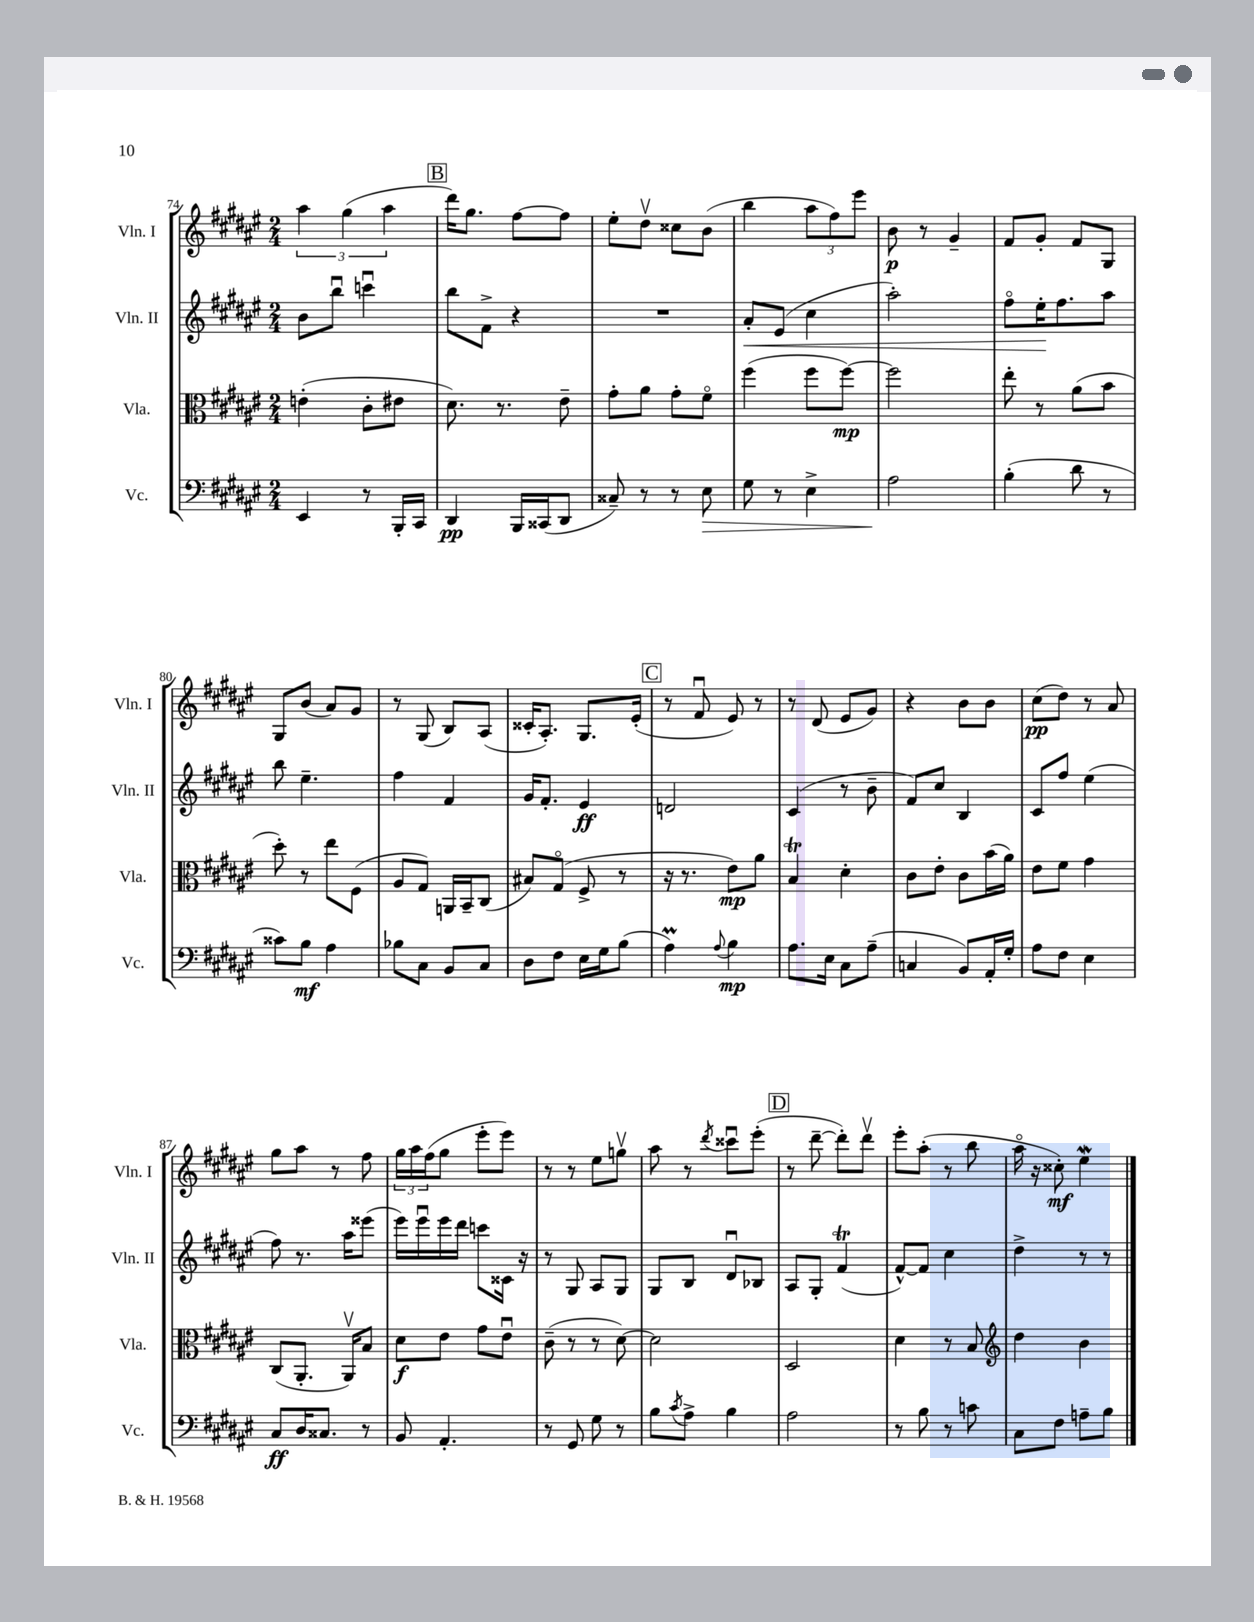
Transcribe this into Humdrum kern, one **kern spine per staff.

**kern	**kern	**kern	**kern
*staff4	*staff3	*staff2	*staff1
*clefF4	*clefC3	*clefG2	*clefG2
*k[f#c#g#d#a#e#]	*k[f#c#g#d#a#e#]	*k[f#c#g#d#a#e#]	*k[f#c#g#d#a#e#]
*M2/4	*M2/4	*M2/4	*M2/4
4EE#	(4e'	8b	6aa#
.	.	8bbu	.
.	.	.	(6gg#
8r	8c#'	4cccu	.
.	.	.	6aa#
16BBB'	8e#	.	.
16CC#	.	.	.
=	=	=	=
4DD#	8.d#)	8bb	16ddd#)
.	.	.	8.gg#
.	.	8f#^	.
.	8.r	.	.
16BBB	.	4r	[8ff#
(16CC##	.	.	.
8DD#	8e#~	.	8ff#]
=	=	=	=
8C##~)	8g#'	2r	8ee#'
8r	8a#	.	8dd#v
8r	8g#'	.	8cc##
8E#	8f#o	.	(8b
=	=	=	=
8G#	(4ff#	8a#'	4bb
8r	.	(8e#	.
4E#^	8ff#	4cc#	12aa#
.	.	.	12ff#)
.	[8ff#)	.	.
.	.	.	12eee#
=	=	=	=
2A#	2ff#]	2aa#')	8b
.	.	.	8r
.	.	.	4g#~
=	=	=	=
(4B'	8ee#'	8ff#o	8f#
.	8r	16ee#'	8g#'
.	.	8.ff#	.
8d#	(8a#	.	8f#
8r	8b	8aa#	8G#
=	=	=	=
8c##)	8dd#')	8bb	8G#
8B	8r	4.ee#~	(8b
4A#	8ee#	.	8a#)
.	(8F#	.	8g#
=	=	=	=
8B-	8A#	4ff#	8r
8C#	8G#)	.	(8G#
8BB	16AA	4f#	8B)
.	16BB~	.	.
8C#	(8C#	.	(8A#
=	=	=	=
8D#	8B#)	16g#	16c##'
.	.	8.f#'	8.A#')
8F#	(8G#o	.	.
16E#	8F#^	4e#	8.G#
16G#	.	.	.
(8B	8r	.	.
.	.	.	(16e#'
=	=	=	=
4A#)	16r	2d	8r
.	8.r	.	.
.	.	.	8f#u
8qqA#	.	.	.
4B	8e#)	.	8e#)
.	8a#	.	8r
=	=	=	=
8.A#	4B	(4c#	8r
.	.	.	(8d#
16E#	.	.	.
8C#	4d#'	8r	8e#
(8A#~	.	8b~	8g#)
=	=	=	=
4C	8c#	8f#)	4r
.	8e#'	8cc#	.
8BB)	8c#	4B	8b
16AA#'	(16b	.	8b
16G#'	16a#)	.	.
=	=	=	=
8A#	8e#	8c#	(8cc#
8F#	8f#	8ff#	8dd#)
4E#	4g#	(4ee#	8r
.	.	.	8a#
=	=	=	=
8C#	(8C#	8ff#)	8gg#
16D#	8.AA#'	8.r	8aa#
8.C##	.	.	.
.	.	.	8r
.	16AA#v)	16aa#	.
8r	8B	(8eee##	8ff#
=	=	=	=
8BB	8d#	16eee#)	24gg#
.	.	.	24aa#
.	.	16eee#u	.
.	.	.	(24ff#
4.AA#'	8e#	16eee#	8gg#
.	.	16ddd#	.
.	8g#	8ccc	8eee#'
.	8e#u	16c##	8eee#)
.	.	16r	.
=	=	=	=
8r	(8c#~	8r	8r
8GG#	8r	8G#	8r
8G#	8r	8A#	8ee#
8r	[8d#)	8G#	8ggv
=	=	=	=
8B	2d#]	8G#	8aa#
8qc#	.	.	.
8A#^	.	8B	8r
.	.	.	8qddd#
4B	.	8d#u	8ccc##u
.	.	8B-	(8eee#'
=	=	=	=
2A#	2D#	8A#	8r
.	.	8G#'	[8ddd#~
.	.	(4f#	8ddd#'])
.	.	.	8ddd#v
=	=	=	=
8r	4d#	[8f#^^)	8eee#'
8B	.	8f#]	(8aa#'
8r	8r	4cc#	8r
8c	8B	.	8bb
=	=	=	=
*	*clefG2	*	*
8C#	4dd#	4dd#^	16aa#o
.	.	.	16r
8F#	.	.	8cc##')
8A~	4b	8r	4ee#
8B	.	8r	.
==	==	==	==
*-	*-	*-	*-
